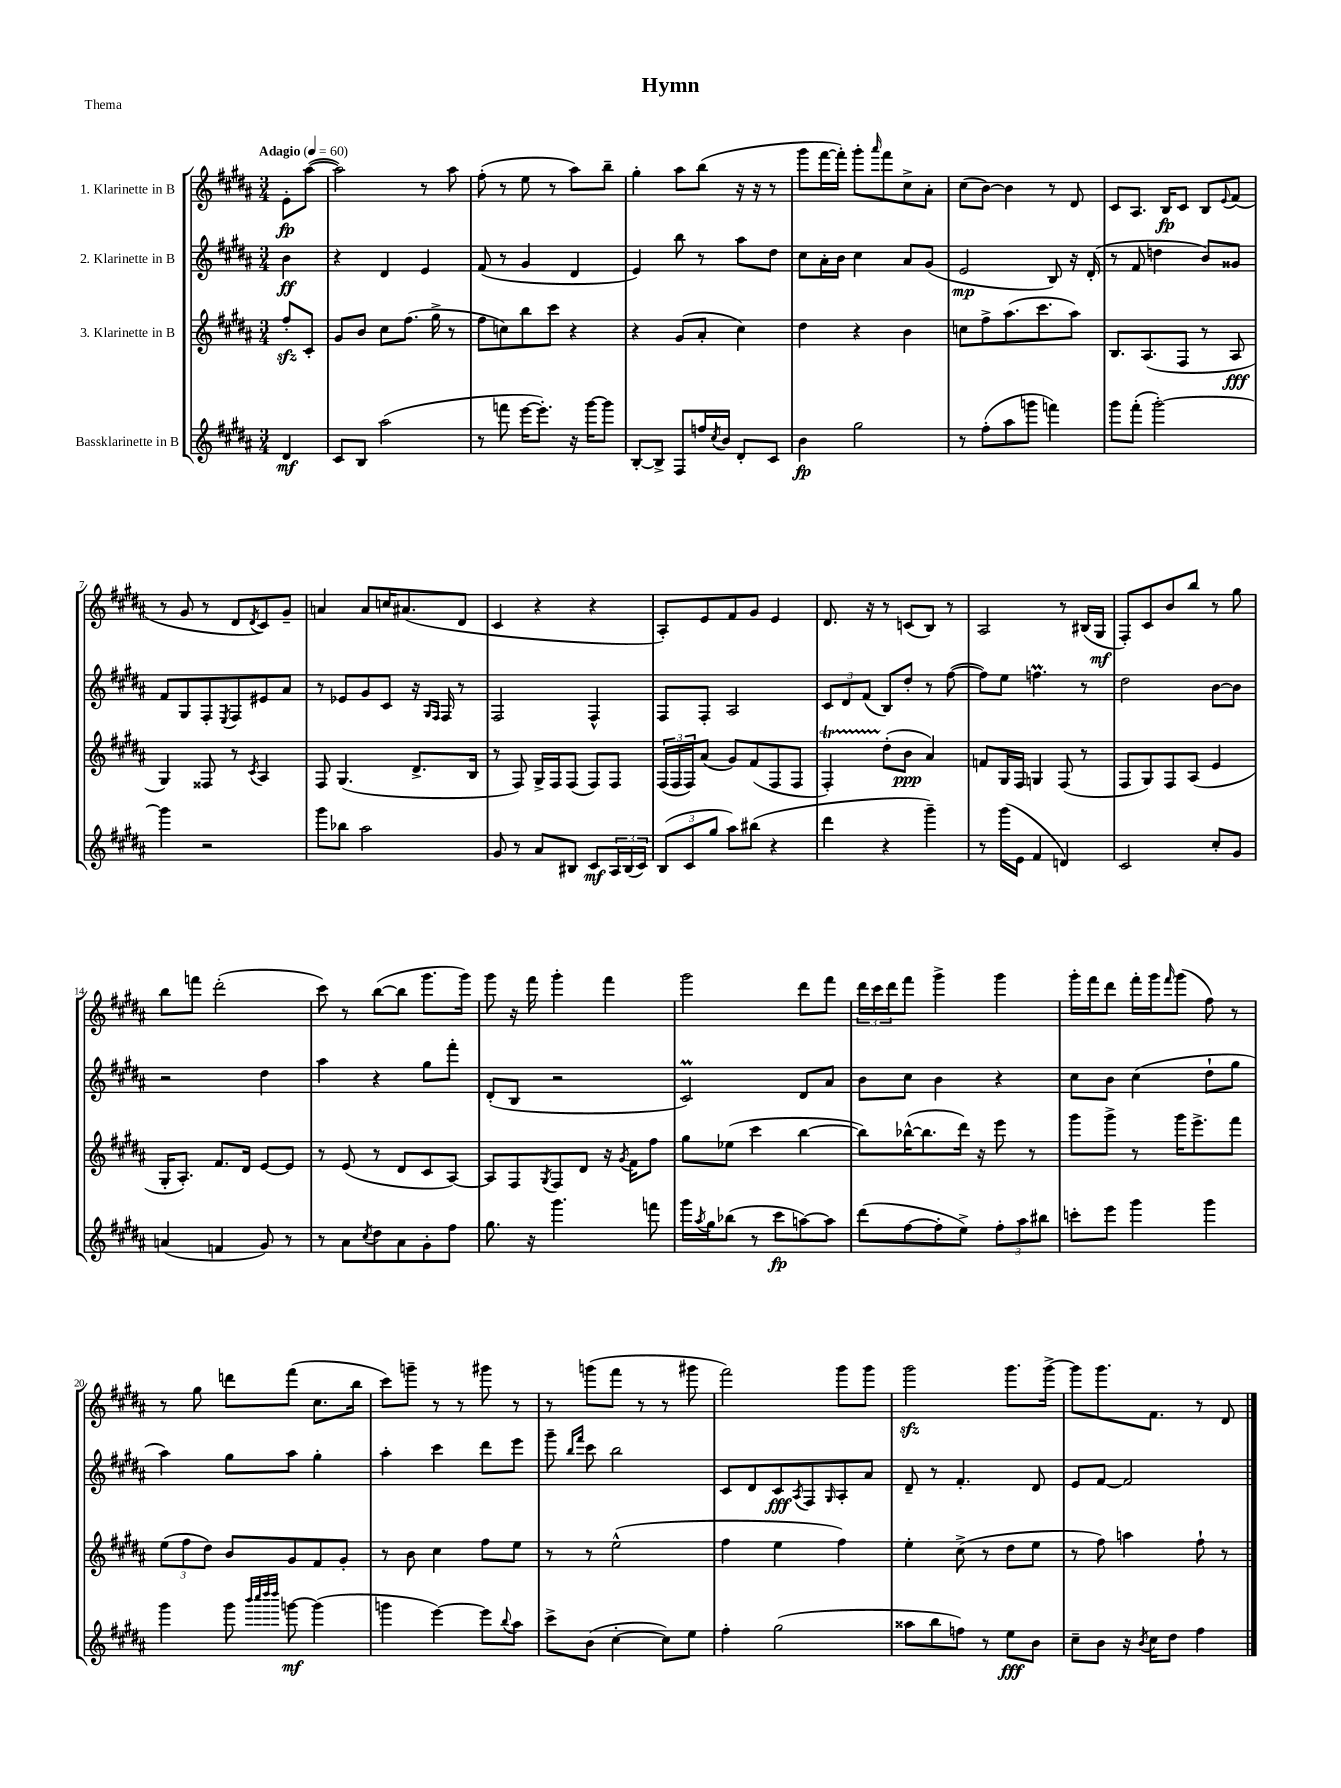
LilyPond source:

\header { title = "Hymn" piece = "Thema" }
<<
\new StaffGroup <<
\new Staff = "s0" \with { instrumentName = "1. Klarinette in B" } {
    \clef treble \key b \major \numericTimeSignature \time 3/4 \partial 4 \tempo "Adagio" 4 = 60
    e'8-.\fp ais''8~( |
    ais''2) r8 ais''8 |
    fis''8-.( r8 e''8 r8 ais''8) b''8-- |
    gis''4-. ais''8 b''8( r16 r16 r8 |
    gis'''8 fis'''16~ fis'''16-.) gis'''8-. \grace { ais'''16 } fis'''8 cis''8-> ais'8-. |
    cis''8( b'8~) b'4 r8 dis'8 |
    cis'8 ais8. b16\fp cis'8 b8 \appoggiatura { e'8 } fis'8( |
    r8 gis'8 r8 dis'8 \acciaccatura { dis'8 } cis'8) gis'8-- |
    a'4 a'8 c''16 ais'8.( dis'8 |
    cis'4 r4 r4 |
    ais8-.) e'8 fis'8 gis'8 e'4 |
    dis'8. r16 r8 c'8( b8) r8 |
    ais2 r8 bis16( gis16\mf |
    fis8-.) cis'8 b'8 b''8 r8 gis''8 |
    b''8 f'''8 dis'''2-.( |
    cis'''8) r8 b''8~( b''8 gis'''8. gis'''16) |
    gis'''8 r16 fis'''16 gis'''4-. fis'''4 |
    gis'''2 dis'''8 fis'''8 |
    \tuplet 3/2 { dis'''16 cis'''16 dis'''16 } fis'''8 gis'''4-> gis'''4 |
    gis'''16-. fis'''16 dis'''8 fis'''16-. gis'''16 \grace { fis'''16 } gis'''8( fis''8) r8 |
    r8 gis''8 d'''8 fis'''8( cis''8. b''16 |
    cis'''8) g'''8-- r8 r8 gis'''8 r8 |
    r8 g'''8( fis'''8 r8 r8 gis'''8 |
    fis'''2) gis'''8 gis'''8 |
    gis'''2\sfz gis'''8. gis'''16~-> |
    gis'''8 gis'''8. fis'8. r8 dis'8 \bar "|." |
}
\new Staff = "s1" \with { instrumentName = "2. Klarinette in B" } {
    \clef treble \key b \major \numericTimeSignature \time 3/4 \partial 4
    b'4\ff |
    r4 dis'4 e'4 |
    fis'8( r8 gis'4 dis'4 |
    e'4) b''8 r8 ais''8 dis''8 |
    cis''8 ais'16-. b'16 cis''4 ais'8 gis'8( |
    e'2\mp b8) r16 dis'16-.( |
    r8 fis'8 d''4 b'8) gisis'8 |
    fis'8 gis8 fis8-. \acciaccatura { e8 } fis8 eis'8 ais'8 |
    r8 ees'8 gis'8 cis'8 r16 \grace { gis16 fis16 } fis16 r8 |
    fis2 fis4-^ |
    fis8 fis8-. ais2 |
    \tuplet 3/2 { cis'8 dis'8 fis'8( } b8) dis''8-. r8 fis''8~( |
    fis''8) e''8 f''4.\prall r8 |
    dis''2 b'8~ b'8 |
    r2 dis''4 |
    ais''4 r4 gis''8 fis'''8-. |
    dis'8-.( b8 r2 |
    cis'2\prall) dis'8 ais'8 |
    b'8 cis''8 b'4 r4 |
    cis''8 b'8 cis''4( dis''8-! gis''8 |
    ais''4) gis''8 ais''8 gis''4-. |
    ais''4-. cis'''4 dis'''8 e'''8 |
    gis'''8-- \grace { b''16 fis'''16 } cis'''8 b''2 |
    cis'8 dis'8 cis'8\fff \acciaccatura { ais8 } fis8 \grace { gis16 } ais8-. ais'8 |
    dis'8-- r8 fis'4.-. dis'8 |
    e'8 fis'8~ fis'2 \bar "|." |
}
\new Staff = "s2" \with { instrumentName = "3. Klarinette in B" } {
    \clef treble \key b \major \numericTimeSignature \time 3/4 \partial 4
    fis''8-.\sfz cis'8-. |
    gis'8 b'8 cis''8 fis''8.( gis''16-> r8 |
    fis''8 c''8) b''8 cis'''8 r4 |
    r4 gis'8( ais'8-. cis''4) |
    dis''4 r4 b'4 |
    c''8 fis''8-> ais''8.( cis'''8. ais''8) |
    b8. ais8.( fis8 r8 ais8\fff |
    gis4) fisis8 r8 \acciaccatura { cis'8 } ais4 |
    fis8 gis4.( dis'8.-> b16 |
    r8 fis8) gis16-> fis16 fis8( fis8) fis8 |
    \tuplet 3/2 { fis16( fis16 fis16) } ais'8( gis'8) fis'8( fis8 fis8 |
    fis4-.\startTrillSpan) dis''8-.\stopTrillSpan( b'8\ppp ais'4) |
    f'8 gis16 fis16 g4 fis8( r8 |
    fis8 gis8) fis8 ais8( e'4 |
    gis16-. ais8.-.) fis'8. dis'16 e'8~ e'8 |
    r8 e'8( r8 dis'8 cis'8 ais8~) |
    ais8 fis8 \acciaccatura { gis8 } fis8 dis'8 r16 \acciaccatura { gis'8 } fis'16 fis''8 |
    gis''8 ees''8( cis'''4 b''4~ |
    b''8) bes''16~-^( bes''8. dis'''16) r16 e'''8 r8 |
    gis'''8 gis'''8-> r8 gis'''16 e'''8.-> fis'''8 |
    \tuplet 3/2 { e''8( fis''8 dis''8) } b'8 gis'8 fis'8 gis'8-. |
    r8 b'8 cis''4 fis''8 e''8 |
    r8 r8 e''2-^( |
    fis''4 e''4 fis''4) |
    e''4-. cis''8->( r8 dis''8 e''8 |
    r8 fis''8) a''4 fis''8-! r8 \bar "|." |
}
\new Staff = "s3" \with { instrumentName = "Bassklarinette in B" } {
    \clef treble \key b \major \numericTimeSignature \time 3/4 \partial 4
    dis'4\mf |
    cis'8 b8 ais''2( |
    r8 f'''8 e'''16~ e'''8.-.) r16 gis'''16~ gis'''8 |
    b8~-. b8-> fis8 f''16 \acciaccatura { cis''8 } b'16 dis'8-. cis'8 |
    b'4\fp gis''2 |
    r8 fis''8-.( ais''8 g'''8 f'''4) |
    gis'''8 fis'''8-.( gis'''2~-.) |
    gis'''4 r2 |
    gis'''8 bes''8 ais''2 |
    gis'8 r8 ais'8 bis8 cis'8\mf \tuplet 3/2 { ais16 bis16( cis'16) } |
    \tuplet 3/2 { b8( cis'8 gis''8 } ais''8) bis''8( r4 |
    dis'''4 r4 gis'''4--) |
    r8 gis'''16( e'16 fis'4 d'4) |
    cis'2 cis''8-. gis'8 |
    a'4( f'4 gis'8) r8 |
    r8 ais'8 \acciaccatura { cis''8 } dis''8 ais'8 gis'8-. fis''8 |
    gis''8. r16 gis'''4. f'''8 |
    gis'''16 \acciaccatura { ais''8 } gis''16 bes''8( r8 cis'''8\fp a''8~) a''8 |
    dis'''8( fis''8~ fis''8-. e''8->) \tuplet 3/2 { fis''8-. ais''8 bis''8 } |
    c'''8-. e'''8 gis'''4 gis'''4 |
    gis'''4 gis'''8 \grace { b'''32 cis''''32 dis''''32 dis''''32 } g'''8~\mf g'''4( |
    g'''4 e'''4~) e'''8 \appoggiatura { b''8 } ais''8 |
    cis'''8-> b'8( cis''4~-. cis''8) e''8 |
    fis''4-. gis''2( |
    aisis''8 b''8 f''8) r8 e''8\fff b'8 |
    cis''8-- b'8 r16 \acciaccatura { b'8 } cis''16 dis''8 fis''4 \bar "|." |
}
>>
>>
